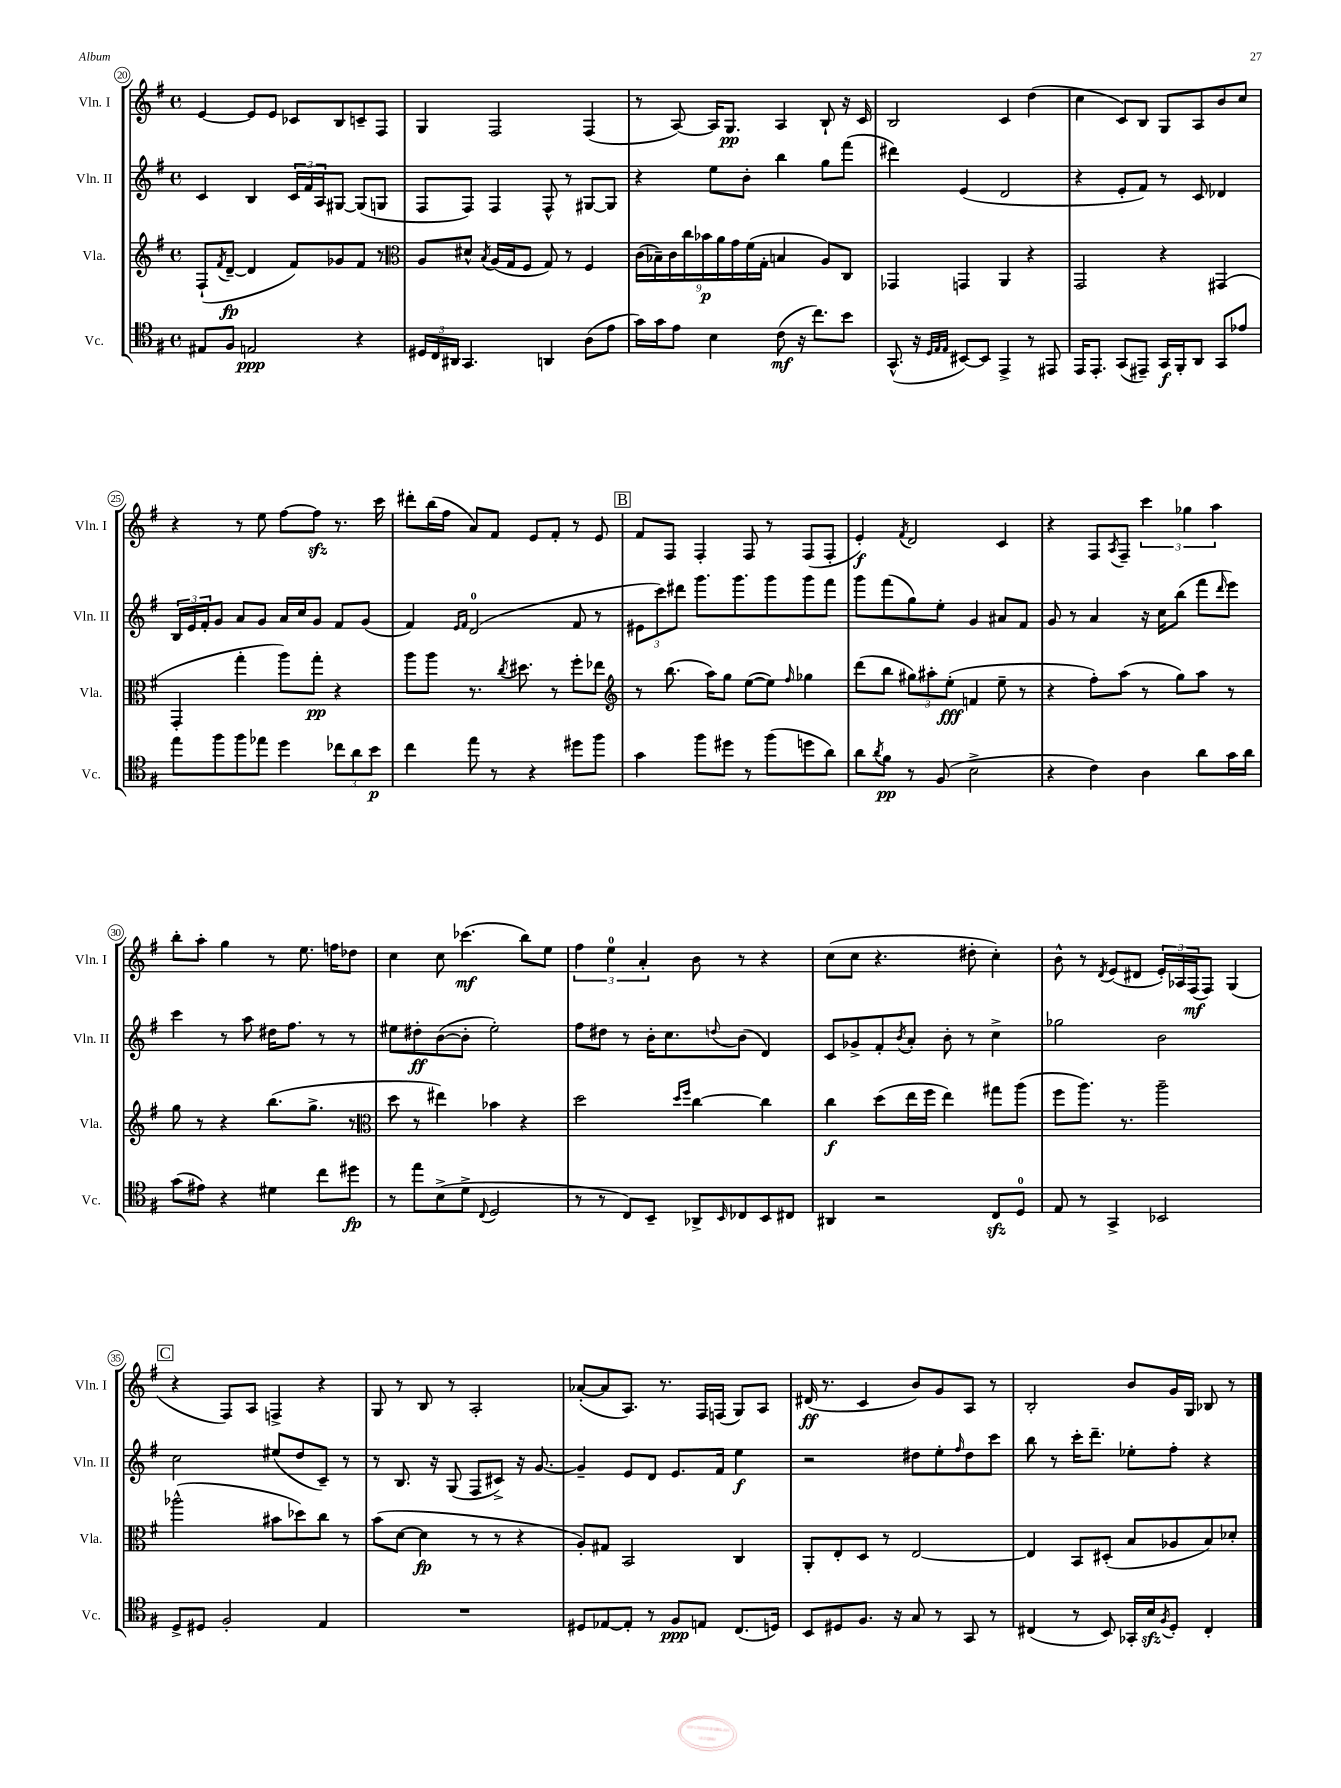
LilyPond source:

<<
\new StaffGroup <<
\new Staff = "s0" \with { instrumentName = "Vln. I" shortInstrumentName = "Vln. I" } {
    \clef treble \key g \major \defaultTimeSignature \time 4/4
    e'4~ e'8 e'8 ces'8 b8 c'8-- fis8 |
    g4 fis2 fis4( |
    r8 a8~) a16 g8.\pp a4 b8-! r16 c'16 |
    b2 c'4 d''4( |
    c''4 c'8) b8 g8 a8 b'8 c''8 |
    r4 r8 e''8 fis''8~ fis''8\sfz r8. c'''16 |
    dis'''8-. b''16( fis''16 a'8) fis'8 e'8 fis'8-. r8 e'8 |
    \mark \markup { \box "B" } fis'8 fis8 fis4-. fis8 r8 fis8( fis8-. |
    e'4-.\f) \acciaccatura { fis'8 } d'2 c'4 |
    r4 fis8 \acciaccatura { a8 } fis8-- \tuplet 3/2 { c'''4 ges''4 a''4 } |
    b''8-. a''8-. g''4 r8 e''8. f''16 des''8 |
    c''4 c''8 ces'''4.\mf( b''8) e''8 |
    \tuplet 3/2 { fis''4 e''4-0 a'4-. } b'8 r8 r4 |
    c''8( c''8 r4. dis''8-. c''4-.) |
    b'8-^ r8 \acciaccatura { d'8 } e'8( dis'8 \tuplet 3/2 { e'16-.) aes16 fis16\mf( } fis8) g4( |
    \mark \markup { \box "C" } r4 fis8) a8 f4-> r4 |
    g8 r8 b8 r8 a2-. |
    aes'8~-.( aes'8 a8.) r8. fis16 f16( g8) a8 |
    dis'16\ff( r8. c'4 b'8) g'8 a8 r8 |
    b2-. b'8 g'16 g16 bes8 r8 \bar "|." |
}
\new Staff = "s1" \with { instrumentName = "Vln. II" shortInstrumentName = "Vln. II" } {
    \clef treble \key g \major \defaultTimeSignature \time 4/4
    c'4 b4 \tuplet 3/2 { c'16 fis'16 a16 } gis8~ gis8( g8 |
    fis8 fis8) fis4 fis8-^ r8 gis8~ gis8 |
    r4 e''8 b'8-. b''4 g''8 fis'''8( |
    dis'''4) e'4( d'2 |
    r4 e'8-. fis'8) r8 c'8 des'4 |
    \tuplet 3/2 { b16 e'16 fis'16-. } g'8 a'8 g'8 a'16 c''16 g'8 fis'8 g'8( |
    fis'4) \grace { e'16 fis'16 } d'2-0( fis'8 r8 |
    \mark \markup { \box "B" } \tuplet 3/2 { eis'8 c'''8) dis'''8 } g'''8. g'''8. g'''8 g'''8 fis'''8 |
    g'''8 fis'''8( g''8) e''8-. g'4 ais'8 fis'8 |
    g'8 r8 a'4 r16 c''16 b''8( fis'''8 \grace { d'''16 } e'''8) |
    c'''4 r8 a''8 dis''16 fis''8. r8 r8 |
    eis''8 dis''8-.\ff b'8~( b'8-. eis''2-.) |
    fis''8 dis''8 r8 b'16-. c''8. \appoggiatura { d''8 } b'8( d'4) |
    c'8 ges'8-> fis'8-. \acciaccatura { b'8 } a'8-. b'8-. r8 c''4-> |
    ges''2 b'2 |
    \mark \markup { \box "C" } c''2 eis''8( d''8 c'8--) r8 |
    r8 b8. r16 g8( fis8 cis'8->) r16 g'8.~ |
    g'4-- e'8 d'8 e'8. fis'16 e''4\f |
    r2 dis''8 e''8-. \grace { fis''16 } dis''8 c'''8 |
    b''8 r8 c'''16-. d'''8.-- ees''8-. fis''8-. r4 \bar "|." |
}
\new Staff = "s2" \with { instrumentName = "Vla." shortInstrumentName = "Vla." } {
    \clef treble \key g \major \defaultTimeSignature \time 4/4
    fis8-!( \acciaccatura { fis'8 } d'8~--\fp d'4 fis'8) ges'8 fis'8 r8 |
    \clef alto a8 dis'8-^ \acciaccatura { b8 } a16( g16 fis8 g8) r8 fis4 |
    \tuplet 9/8 { c'16( bes16--) c'16 c''16 bes'16\p a'16 g'16 fis'16( g16-. } b4 a8) c8 |
    ges,4 g,4 a,4 r4 |
    g,2 r4 gis,4( |
    g,4-. g''4-. a''8) g''8-.\pp r4 |
    a''8 a''8 r8. \acciaccatura { c''8 } dis''8. r8 fis''8-. ees''8 |
    \mark \markup { \box "B" } \clef treble r8 b''8.( a''16) g''8 e''8~( e''8) \grace { fis''16 } ges''4 |
    d'''8( b''8 \tuplet 3/2 { gis''8) ais''8-. e''8-.\fff( } f'4 e''8-- r8 |
    r4 fis''8-.) a''8( r8 g''8) a''8 r8 |
    g''8 r8 r4 b''8.( g''8.-> r8 |
    \clef alto d''8 r8 eis''4) bes'4 r4 |
    d''2 \grace { d''16 fis''16 } c''4~ c''4 |
    c''4\f d''8( e''16 fis''16 e''4) gis''8 a''8( |
    fis''8 a''8.) r8. a''2-- |
    \mark \markup { \box "C" } aes''2-^( bis'8 des''8) c''8 r8 |
    b'8( d'8~ d'4\fp r8 r8 r4 |
    a8-.) gis8 b,2 c4 |
    a,8-. e8-. d8 r8 e2~ |
    e4 b,8 dis8-.( b8 aes8 b8) des'8-. \bar "|." |
}
\new Staff = "s3" \with { instrumentName = "Vc." shortInstrumentName = "Vc." } {
    \clef tenor \key g \major \defaultTimeSignature \time 4/4
    eis8 fis8 e2\ppp r4 |
    \tuplet 3/2 { dis16 c16 ais,16 } g,4. a,4 a8( e'8 |
    g'16) g'16 e'8 b4 c'8\mf( r16 c''8.) b'8 |
    g,8.-^( r16 \grace { d32 e32 e32 } bis,8~) bis,8 e,4-> r8 eis,8 |
    e,16 e,8.-. g,8( eis,8--) g,16\f fis,16-. a,8 g,8 ees'8 |
    e''8 fis''8 fis''8 ees''8 d''4 \tuplet 3/2 { ces''8 a'8 b'8\p } |
    c''4 e''8 r8 r4 dis''8 fis''8 |
    \mark \markup { \box "B" } g'4 fis''8 dis''8 r8 fis''8( d''8 a'8) |
    a'8 \acciaccatura { a'8 } fis'8\pp r8 fis8( b2-> |
    r4 c'4) a4 a'8 g'16 a'16 |
    g'8( eis'8) r4 dis'4 c''8 dis''8\fp |
    r8 e''8 b8->( d'8-> \appoggiatura { c8 } d2 |
    r8 r8 c8) b,8-- aes,8-> \grace { b,16 } ces8 b,8 cis8 |
    ais,4 r2 c8\sfz d8-0 |
    e8 r8 g,4-> bes,2 |
    \mark \markup { \box "C" } d8-> dis8 fis2-. e4 |
    R1 |
    dis8 ees8~ ees8-. r8 fis8\ppp e8 c8.( d16) |
    b,8 dis8 fis8. r16 g8 r8 g,8 r8 |
    cis4( r8 b,8) ges,16-. b16\sfz \acciaccatura { fis8 } d8-. cis4-. \bar "|." |
}
>>
>>
\layout { \context { \Score currentBarNumber = #20 \override BarNumber.stencil = #(make-stencil-circler 0.1 0.3 ly:text-interface::print) } }
